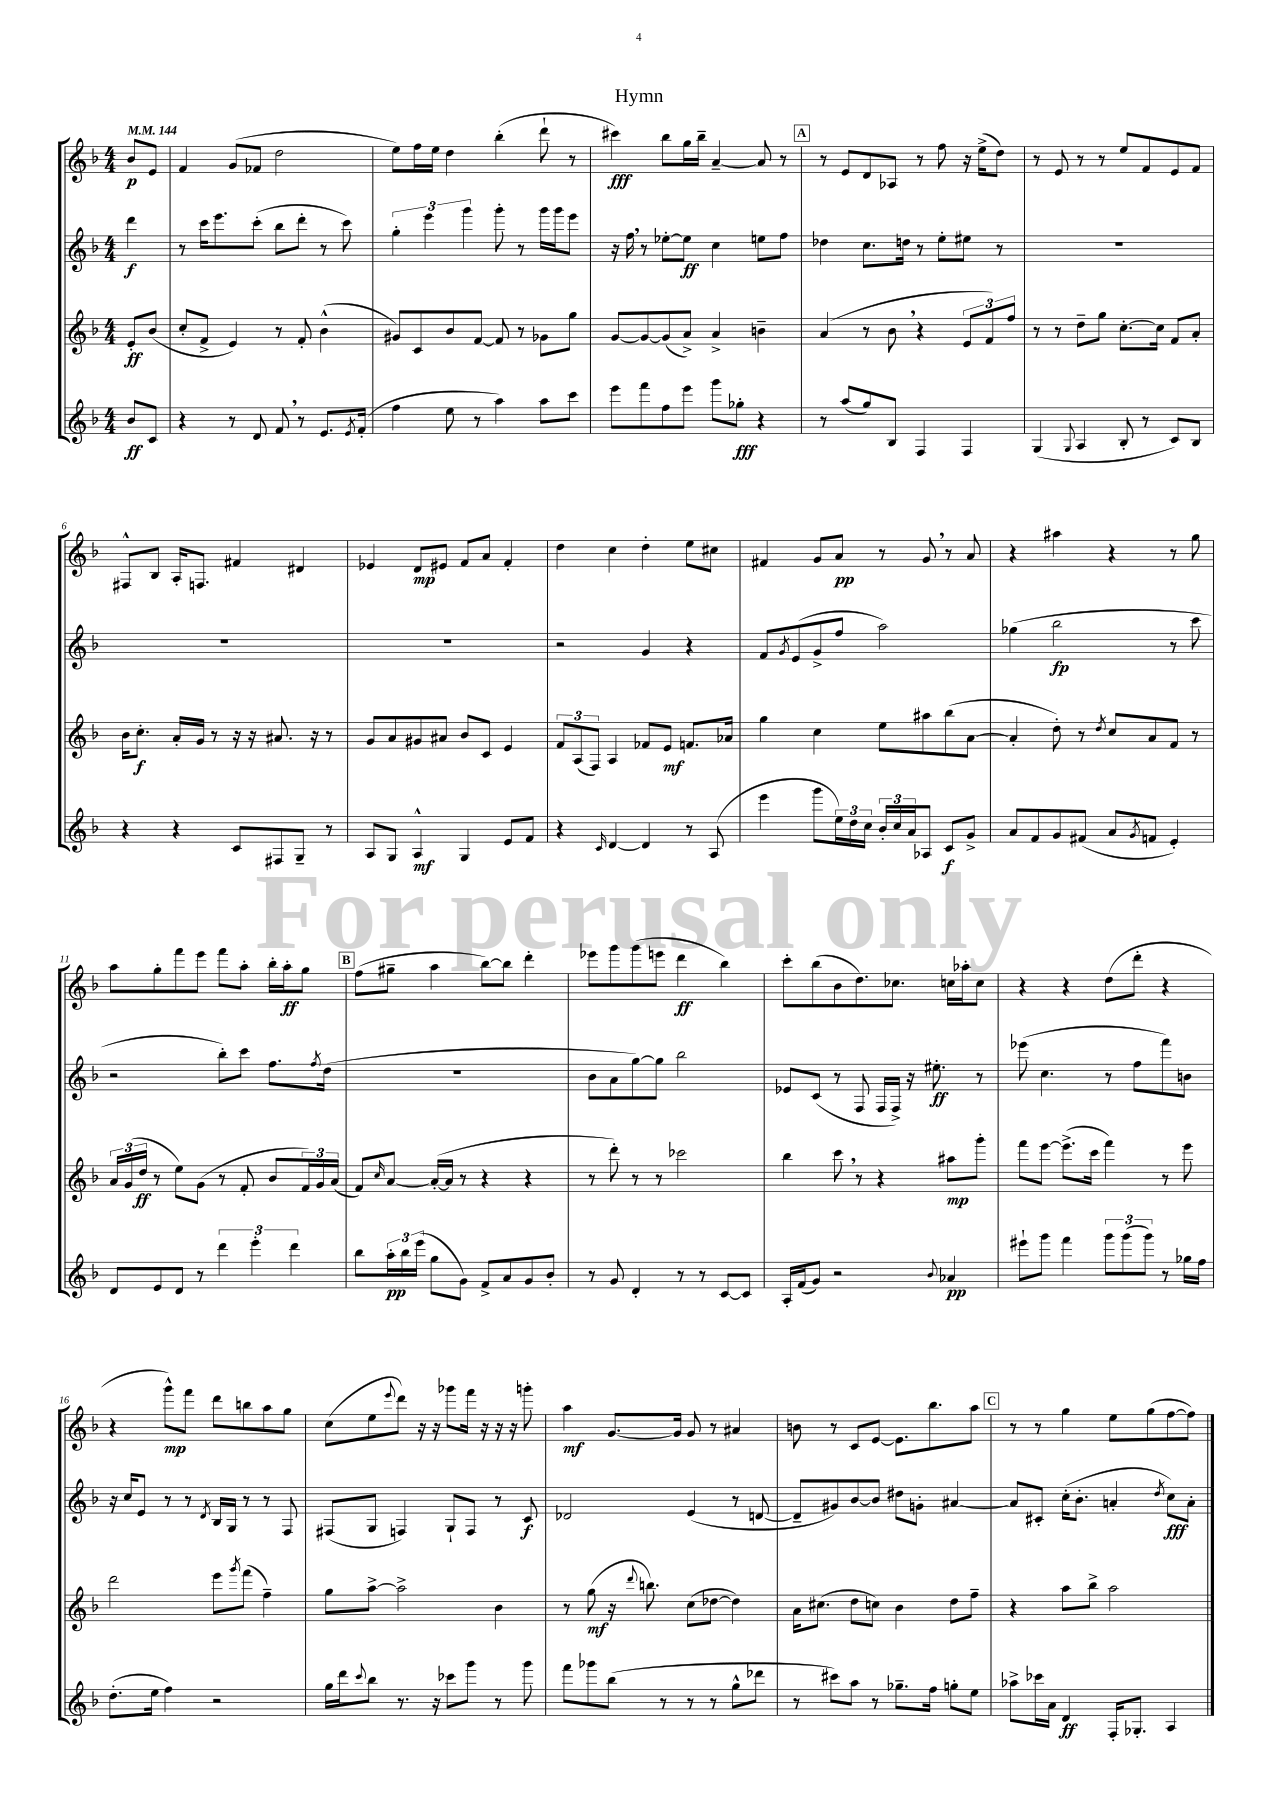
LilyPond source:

\header { title = "Hymn" }
<<
\new StaffGroup <<
\new Staff = "s0" {
    \clef treble \key f \major \numericTimeSignature \time 4/4 \partial 4 \tempo 4 = 144
    bes'8\p e'8 |
    f'4 g'8( fes'8 d''2 |
    e''8) f''16 e''16 d''4 bes''4-.( d'''8-! r8 |
    cis'''4\fff) bes''8 g''16 bes''16-- a'4~-- a'8 r8 |
    \mark \markup { \box "A" } r8 e'8 d'8 aes8 r8 f''8 r16 e''16->( d''8) |
    r8 e'8 r8 r8 e''8 f'8 e'8 f'8 |
    fis8-^ bes8 a16-. f8. fis'4 dis'4 |
    ees'4 d'8\mp eis'8 f'8 a'8 f'4-. |
    d''4 c''4 d''4-. e''8 cis''8 |
    fis'4 g'8 a'8\pp r8 g'8 \breathe r8 a'8 |
    r4 ais''4 r4 r8 g''8 |
    a''8 g''8-. f'''8 e'''8 f'''8 a''8-. bes''16-. a''16-.\ff g''8 |
    \mark \markup { \box "B" } f''8( gis''8-- a''4 bes''8~) bes''8 d'''4-. |
    ees'''8 g'''8 g'''8( e'''8 d'''4\ff bes''4) |
    c'''8-. bes''8( bes'8 d''8.) ces''8. c''16 aes''16-. c''8 |
    r4 r4 d''8( d'''8-. r4 |
    r4 g'''8-^\mp) f'''8 d'''8 b''8 a''8 g''8 |
    c''8( e''8 \appoggiatura { e'''8 } d'''8) r16 r16 ges'''8 f'''16 r16 r16 r16 g'''8-. |
    a''4\mf g'8.~ g'16 g'8 r8 ais'4 |
    b'8 r8 c'8 e'8~ e'8. bes''8. a''8 |
    \mark \markup { \box "C" } r8 r8 g''4 e''8 g''8( f''8~ f''8) \bar "|." |
}
\new Staff = "s1" {
    \clef treble \key f \major \numericTimeSignature \time 4/4 \partial 4
    d'''4\f |
    r8 c'''16 e'''8. c'''8-.( bes''8 d'''8-. r8 c'''8) |
    \tuplet 3/2 { g''4-. e'''4 g'''4 } g'''8-. r8 g'''16 g'''16 e'''8 |
    r16 f''16 \breathe r8 ees''8~-. ees''8\ff c''4 e''8 f''8 |
    \mark \markup { \box "A" } des''4 c''8. d''16 r8 e''8-. eis''8 r8 |
    R1 |
    R1 |
    R1 |
    r2 g'4 r4 |
    f'8 \acciaccatura { g'8 } e'8( g'8-> f''8 a''2) |
    ges''4( bes''2\fp r8 c'''8 |
    r2 bes''8-.) c'''8 f''8. \acciaccatura { f''8 } d''16( |
    \mark \markup { \box "B" } R1 |
    bes'8 a'8 g''8~) g''8 bes''2 |
    ees'8 c'8( r8 f8 f16 f16->) r16 eis''8.-.\ff r8 |
    ees'''8( c''4. r8 f''8 f'''8) b'8 |
    r16 c''16 e'8 r8 r8 \acciaccatura { d'8 } bes16 g16 r8 r8 f8 |
    fis8( g8 f4) g8-! f8 r8 c'8\f |
    des'2 e'4( r8 d'8~ |
    d'8-- gis'8) bes'8~ bes'8 dis''8 g'8-. ais'4~ |
    \mark \markup { \box "C" } ais'8 cis'8-. c''16-.( bes'8.-. a'4-. \acciaccatura { d''8 } c''8\fff) a'8-. \bar "|." |
}
\new Staff = "s2" {
    \clef treble \key f \major \numericTimeSignature \time 4/4 \partial 4
    e'8-.\ff bes'8( |
    c''8-. f'8-> e'4) r8 f'8-. bes'4-^( |
    gis'8) c'8 bes'8 f'8~ f'8 r8 ges'8 g''8 |
    g'8~ g'8~ g'8( a'8->) a'4-> b'4-- |
    \mark \markup { \box "A" } a'4( r8 bes'8 \breathe r4 \tuplet 3/2 { e'8 f'8) f''8 } |
    r8 r8 d''8-- g''8 c''8.~-. c''16 f'8 a'8-. |
    bes'16 c''8.-.\f a'16-. g'16 r8 r16 r16 ais'8. r16 r8 |
    g'8 a'8 gis'8 ais'8 bes'8 c'8 e'4 |
    \tuplet 3/2 { f'8 a8( f8) } a4 fes'8 e'8\mf f'8. aes'16 |
    g''4 c''4 e''8 ais''8 bes''8( a'8~ |
    a'4-. d''8-.) r8 \acciaccatura { d''8 } c''8 a'8 f'8 r8 |
    \tuplet 3/2 { a'16 g'16( d''16\ff } r8 e''8) g'8( r8 f'8-. bes'8 \tuplet 3/2 { f'16) g'16 a'16( } |
    \mark \markup { \box "B" } f'8) \grace { c''16 } a'8~ a'16~-.( a'16 r8 r4 r4 |
    r8 d'''8-.) r8 r8 ces'''2 |
    bes''4 c'''8 \breathe r8 r4 ais''8\mp g'''8-. |
    f'''8 e'''8~ e'''8.->( c'''16 f'''4) r8 e'''8 |
    d'''2 e'''8 \acciaccatura { g'''8 } f'''8( f''4--) |
    g''8 a''8~-> a''2-> bes'4 |
    r8 g''8\mf( r16 \appoggiatura { d'''8 } b''8.) c''8( des''8~ des''4) |
    a'16 cis''8.( d''8 c''8) bes'4 d''8 f''8-- |
    \mark \markup { \box "C" } r4 a''8 bes''8-> a''2 \bar "|." |
}
\new Staff = "s3" {
    \clef treble \key f \major \numericTimeSignature \time 4/4 \partial 4
    bes'8\ff c'8 |
    r4 r8 d'8 f'8 \breathe r8 e'8. \acciaccatura { e'8 } f'16-.( |
    f''4 e''8 r8 a''4) a''8 c'''8 |
    e'''8 f'''8 f''8 e'''8 g'''8 ges''8-.\fff r4 |
    \mark \markup { \box "A" } r8 a''8( g''8) bes8 f4 f4 |
    g4( \appoggiatura { g8 } a4 bes8-. r8 c'8) bes8 |
    r4 r4 c'8 fis8 g8-- r8 |
    a8 g8 a4-^\mf g4 e'8 f'8 |
    r4 \grace { c'16 } d'4~ d'4 r8 a8( |
    e'''4 g'''8 \tuplet 3/2 { e''16) d''16 c''16 } \tuplet 3/2 { bes'16-. c''16 a'16 } aes8 c'8\f g'8-> |
    a'8 f'8 g'8 fis'8( a'8 \acciaccatura { g'8 } f'8 e'4-.) |
    d'8 e'8 d'8 r8 \tuplet 3/2 { d'''4 e'''4-. d'''4 } |
    \mark \markup { \box "B" } bes''8 \tuplet 3/2 { a''16-.\pp bes''16 e'''16( } g''8 g'8) f'8-> a'8 g'8 bes'8-. |
    r8 g'8 d'4-. r8 r8 c'8~ c'8 |
    a16-. f'16( g'8) r2 \appoggiatura { bes'8 } aes'4\pp |
    eis'''8-! g'''8 f'''4 \tuplet 3/2 { g'''8 g'''8( g'''8) } r8 ges''16 f''16 |
    d''8.-.( e''16 f''4) r2 |
    g''16 d'''16 \appoggiatura { c'''8 } bes''8 r8. r16 ces'''8 g'''8 r8 g'''8 |
    f'''8 ges'''8 bes''8( r8 r8 r8 g''8-^ des'''8 |
    r8 cis'''8) a''8 r8 ges''8.-- f''16 g''8-. e''8 |
    \mark \markup { \box "C" } aes''8-> ces'''16 a'16 d'4\ff f16-. ges8.-. a4 \bar "|." |
}
>>
>>
